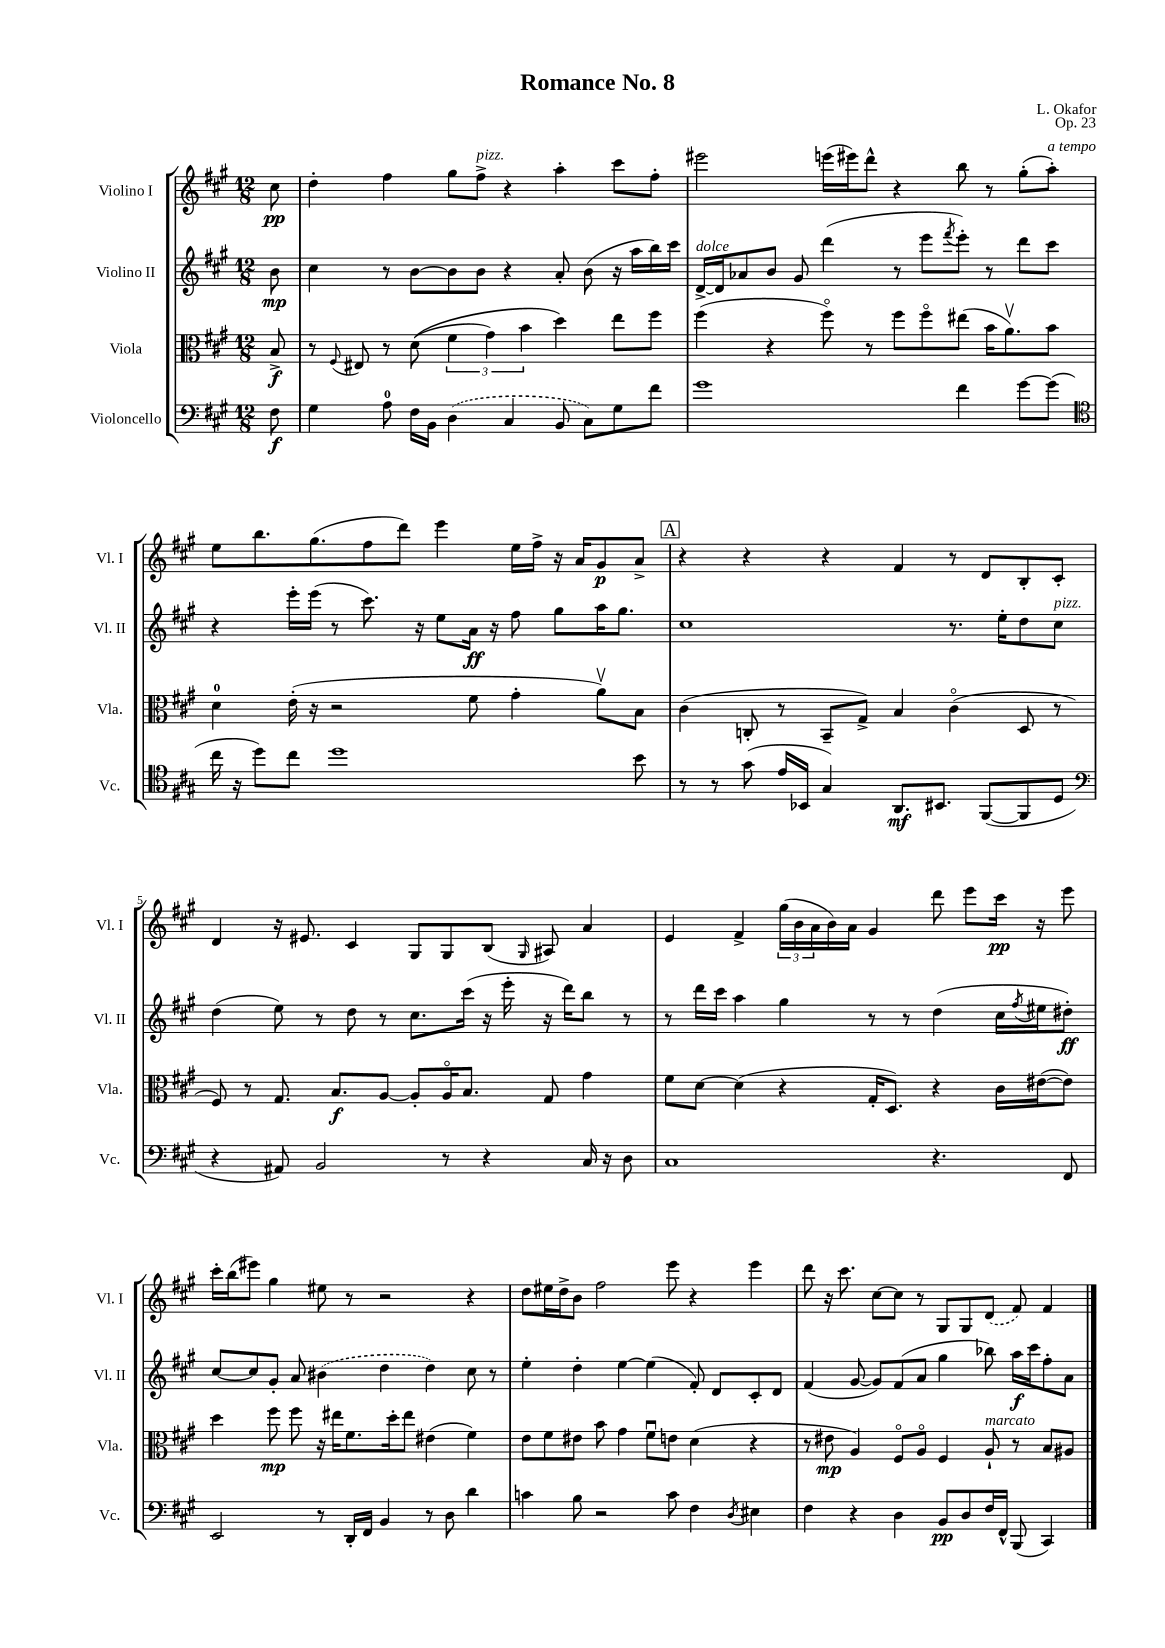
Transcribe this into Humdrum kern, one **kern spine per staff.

**kern	**kern	**kern	**kern
*staff4	*staff3	*staff2	*staff1
*clefF4	*clefC3	*clefG2	*clefG2
*k[f#c#g#]	*k[f#c#g#]	*k[f#c#g#]	*k[f#c#g#]
*M12/8	*M12/8	*M12/8	*M12/8
8F#\	8B^/	8b\	8cc#\
=	=	=	=
4G#\	8r	4cc#\	4dd'\
.	8qqF#/	.	.
.	8E#/	.	.
8A\	8r	8r	4ff#\
16F#\LL	&((8d\	[8b\L	.
16BB\JJ	.	.	.
(4D\	6f#\	8b\]	8gg#\L
.	.	8b\J	8ff#^\J
.	6g#\)	.	.
4C#/	.	4r	4r
.	6b\	.	.
8BB/	4dd\&)	8a'/	4aa'\
8C#\L)	.	(8b\	.
8G#\	8ee\L	16r	8ccc#\L
.	.	16aa\LL	.
8f#\J	8ff#\J	16bb\)	8ff#'\J
.	.	16ccc#\JJ	.
=	=	=	=
1g#	(4ff#\	[16d^/LL	2eee#\
.	.	16d/]J	.
.	.	8a-/	.
.	4r	8b/J	.
.	.	8g#/	.
.	8ff#o\)	(4ddd\	(16eee\LL
.	.	.	16eee#\J)
.	8r	.	8ddd^^\J
.	8ff#\L	8r	4r
.	8ff#o\	8eee\L	.
.	.	8qfff#/	.
4f#\	(8ee#\J	8eee'\J)	8bb\
.	16b\LK	8r	8r
.	8.av\)	.	.
[8g#\L	.	8ddd\L	(8gg#'\L
(8g#\]J	8b\J	8ccc#\J	8aa'\J)
=	=	=	=
*clefC4	*	*	*
16cc#\	4d\	4r	8ee\L
16r	.	.	.
8dd\L)	.	.	8.bb\
8cc#\J	(16e'\	16eee'\LL	.
.	16r	(16eee\JJ	(8.gg#\
1dd	2r	8r	.
.	.	8.ccc#\)	8ff#\
.	.	.	8ddd\J)
.	.	16r	.
.	.	8ee\L	4eee\
.	8f#\	16a\Jk	.
.	.	16r	.
.	4g#'\	8ff#\	16ee\LL
.	.	.	16ff#^\JJ
.	.	8gg#\L	16r
.	.	.	16a/LK
.	8av\L)	16aa\K	8g#/
.	.	8.gg#\J	.
8b\	8B\J	.	8a^/J
=	=	=	=
8r	(4c#\	1cc#	4r
8r	.	.	.
(8g#\	8C'/	.	4r
16e/LL	8r	.	.
16BB-/JJ	.	.	.
4G#/)	8BB~/L	.	4r
.	8G#^/J)	.	.
8.AA/L	4B/	.	4f#/
8.BB#/J	.	.	.
.	(4c#o\	8.r	8r
([8FF#/L	.	.	8d/L
.	.	16ee'\LK	.
8FF#/]	8D/	8dd\	8B'/
8D/J	8r	8cc#\J	8c#'/J
=	=	=	=
*clefF4	*	*	*
4r	8F#/)	(4dd\	4d/
.	8r	.	.
8AA#/)	8.G#/	8ee\)	16r
.	.	.	8.e#/
2BB/	.	8r	.
.	8.B/L	.	.
.	.	8dd\	4c#/
.	[8A/J	8r	.
.	8A'/]L	8.cc#\L	8G#/L
8r	16Ao/K	.	8G#/
.	8.B/J	(16ccc#\Jk	.
4r	.	16r	(8B/J
.	.	16eee'\	.
.	.	.	16qqG#/
.	8G#/	16r	8A#/)
.	.	16ddd\LK)	.
16C#/	4g#\	8bb\J	4a/
16r	.	.	.
8D\	.	8r	.
=	=	=	=
1C#	8f#\L	8r	4e/
.	[8d\J	16ddd\LL	.
.	.	16ccc#\JJ	.
.	(4d\]	4aa\	4f#^/
.	4r	4gg#\	(24gg#\LL
.	.	.	24b\
.	.	.	24a\
.	.	.	16b\)
.	.	.	16a\JJ
.	16G#'/LK	8r	4g#/
.	8.D/J)	.	.
.	.	8r	.
4.r	4r	(4dd\	8ddd\
.	.	.	8eee\L
.	16c#\LL	16cc#\LL	16ccc#\Jk
.	.	8qff#/	.
.	([16e#\J	16ee#\J	16r
8FF#/	8e#\]J)	8dd#'\J)	8eee\
=	=	=	=
2EE/	4dd\	[8cc#/L	16ccc#'\LL
.	.	.	(16bb\J
.	.	8cc#/]	8eee#\J)
.	8ff#\	8g#'/J	4gg#\
.	8ff#\	8a/	.
8r	16r	(4b#\	8ee#\
.	16ee#\LK	.	.
16DD'/LL	8.f#\	.	8r
16FF#/JJ	.	.	.
4BB/	.	4dd\	2r
.	16dd'\k	.	.
.	8ee#\J	.	.
8r	(4e#\	4dd\)	.
8D\	.	.	.
4d\	4f#\)	8cc#\	4r
.	.	8r	.
=	=	=	=
4c\	8e\L	4ee'\	8dd\L
.	8f#\	.	16ee#\L
.	.	.	16dd^\J
8B\	8e#\J	4dd'\	8b\J
2r	8b\	.	2ff#\
.	4g#\	[4ee\	.
.	8f#u\L	(4ee\]	.
8c\	8e\J	.	8eee\
4F#\	(4d\	8f#'/)	4r
.	.	8d/L	.
8qD/	.	.	.
4E#\	4r	8c#'/	4eee\
.	.	8d/J	.
=	=	=	=
4F#\	8r	(4f#/	8ddd\
.	8e#\	.	16r
.	.	.	8.ccc#\
4r	4A/)	[8g#/	.
.	.	8g#/]L)	[8cc#\L
4D\	8F#o/L	(8f#/	8cc#\]J
.	8Ao/J	8a/J	8r
8BB/L	4F#/	4gg#\	8G#/L
8D/	.	.	8G#/
16F#/L	8A`/	8bb-\)	(8d/J
16FF#^^/JJ	.	.	.
(8BBB/	8r	16aa\LL	8f#/)
.	.	16ccc#\J	.
4CC#/)	8B/L	8ff#'\	4f#/
.	8A#/J	8a\J	.
==	==	==	==
*-	*-	*-	*-
